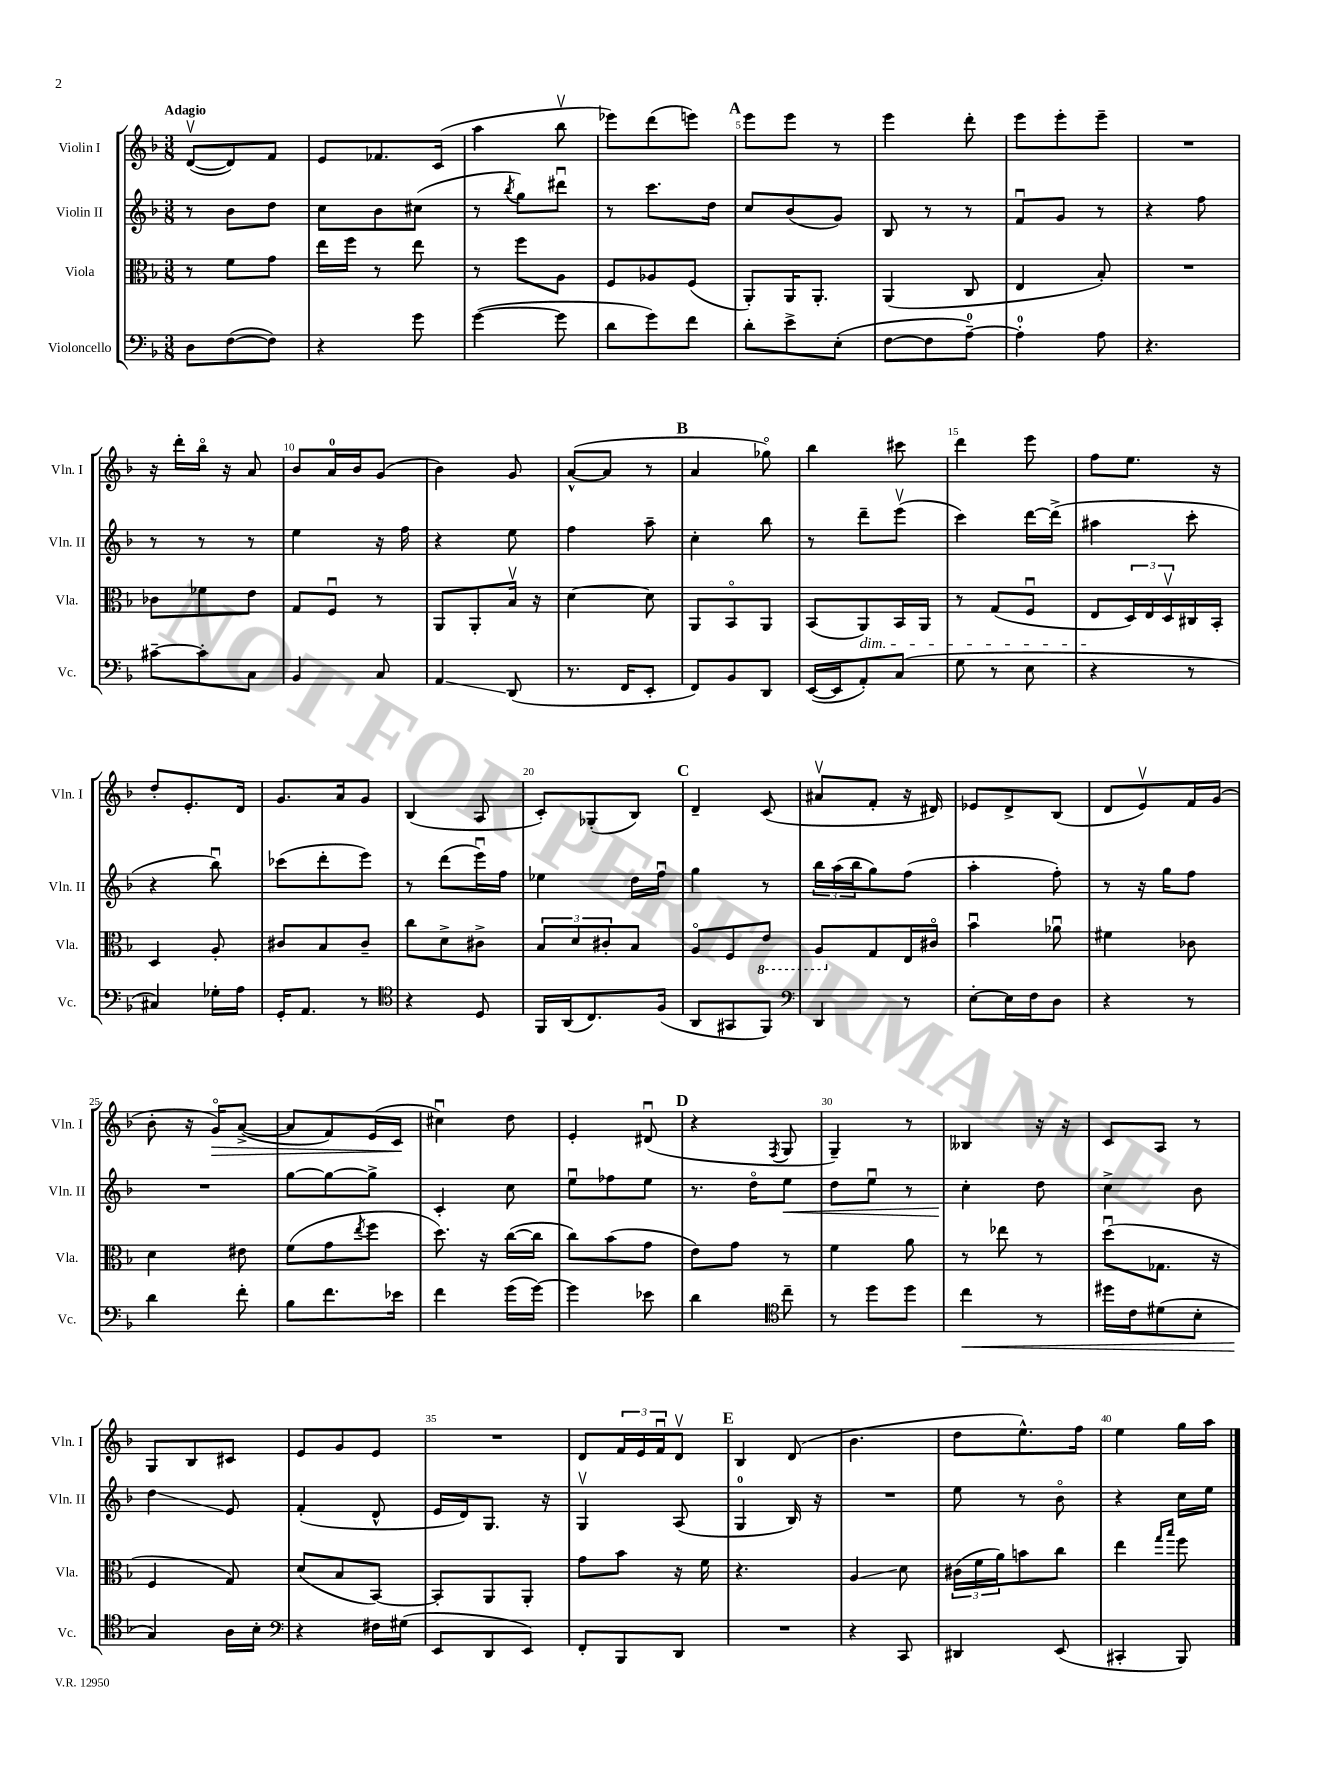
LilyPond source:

<<
\new StaffGroup <<
\new Staff = "s0" \with { instrumentName = "Violin I" shortInstrumentName = "Vln. I" } {
    \clef treble \key f \major \numericTimeSignature \time 3/8 \tempo "Adagio"
    d'8~\upbow( d'8) f'8 |
    e'8 fes'8. c'16( |
    a''4 bes''8\upbow |
    ees'''8) d'''8( e'''8) |
    \mark \markup { \bold "A" } e'''8 e'''8 r8 |
    e'''4 d'''8-. |
    e'''8 e'''8-. e'''8-- |
    R4. |
    r16 d'''16-. bes''16\flageolet r16 a'8 |
    bes'8 a'16-0 bes'16 g'8( |
    bes'4) g'8 |
    a'8~-^( a'8 r8 |
    \mark \markup { \bold "B" } a'4 ges''8\flageolet) |
    bes''4 cis'''8 |
    d'''4 e'''8 |
    f''8 e''8. r16 |
    d''8-. e'8.-. d'16 |
    g'8. a'16 g'8 |
    bes4( a8 |
    c'8-.) ges8-.( bes8) |
    \mark \markup { \bold "C" } d'4-- c'8( |
    ais'8\upbow f'8-. r16 dis'16) |
    ees'8 d'8-> bes8( |
    d'8 e'8\upbow) f'16 g'16( |
    bes'8-. r16 g'16\flageolet\>) a'8~->( |
    a'8 f'8) e'16( c'16\! |
    cis''4\downbow) d''8 |
    e'4-. dis'8\downbow( |
    \mark \markup { \bold "D" } r4 \acciaccatura { f8 } g8 |
    g4--) r8 |
    beses4 r16 r16 |
    c'8 a8 r8 |
    g8 bes8 cis'8 |
    e'8 g'8 e'8 |
    R4. |
    d'8 \tuplet 3/2 { f'16 e'16 f'16\downbow } d'8\upbow |
    \mark \markup { \bold "E" } bes4 d'8( |
    bes'4. |
    d''8 e''8.-^) f''16 |
    e''4 g''16 a''16 \bar "|." |
}
\new Staff = "s1" \with { instrumentName = "Violin II" shortInstrumentName = "Vln. II" } {
    \clef treble \key f \major \numericTimeSignature \time 3/8
    r8 bes'8 d''8 |
    c''8 bes'8 cis''8( |
    r8 \acciaccatura { bes''8 } g''8) dis'''8\downbow |
    r8 c'''8. d''16 |
    \mark \markup { \bold "A" } c''8 bes'8( g'8) |
    bes8 r8 r8 |
    f'8\downbow g'8 r8 |
    r4 f''8 |
    r8 r8 r8 |
    e''4 r16 f''16 |
    r4 e''8 |
    f''4 a''8-- |
    \mark \markup { \bold "B" } c''4-. bes''8 |
    r8 d'''8-- e'''8\upbow( |
    c'''4) d'''16~ d'''16->( |
    ais''4 c'''8-. |
    r4 bes''8\downbow) |
    ces'''8( d'''8-. e'''8) |
    r8 d'''8( e'''16\downbow) f''16 |
    ees''4 d''16 f''16\downbow |
    \mark \markup { \bold "C" } g''4 r8 |
    \tuplet 3/2 { bes''16 a''16( bes''16 } g''8) f''8( |
    a''4-. f''8-.) |
    r8 r16 g''16 f''8 |
    R4. |
    g''8~ g''8~ g''8-> |
    c'4-. c''8 |
    e''8\downbow fes''8 e''8 |
    \mark \markup { \bold "D" } r8. d''16\flageolet e''8\< |
    d''8 e''8\downbow r8 |
    c''4-.\! d''8 |
    c''4-> bes'8 |
    d''4\glissando e'8 |
    f'4-.( d'8-^ |
    e'16 d'16) g8. r16 |
    g4\upbow a8( |
    \mark \markup { \bold "E" } g4-0 bes16) r16 |
    R4. |
    e''8 r8 bes'8\flageolet |
    r4 c''16 e''16 \bar "|." |
}
\new Staff = "s2" \with { instrumentName = "Viola" shortInstrumentName = "Vla." } {
    \clef alto \key f \major \numericTimeSignature \time 3/8
    r8 f'8 g'8 |
    e''16 f''16 r8 e''8 |
    r8 f''8 a8 |
    f8 aes8 f8( |
    \mark \markup { \bold "A" } a,8-.) a,16 a,8.-. |
    a,4( c8 |
    e4 bes8-.) |
    R4. |
    ces'8 fes'8 e'8 |
    g8 f8\downbow r8 |
    a,8 a,8-. bes16\upbow r16 |
    d'4~ d'8 |
    \mark \markup { \bold "B" } a,8 bes,8\flageolet a,8 |
    bes,8( a,8\dim) bes,16 a,16 |
    r8 g8( f8\downbow |
    e8\! \tuplet 3/2 { d16) e16 d16\upbow } cis16 bes,16-. |
    d4 a8-. |
    cis'8 bes8 cis'8-- |
    c''8 d'8-> cis'8-> |
    \tuplet 3/2 { bes8 d'8 cis'8-. } bes8 |
    \mark \markup { \bold "C" } a8\flageolet f8 \ottava #-1 e8 |
    a,8 \ottava #0 g8 e16 cis'16\flageolet |
    bes'4\downbow aes'8\downbow |
    fis'4 ces'8 |
    d'4 eis'8 |
    f'8( g'8 \acciaccatura { e''8 } f''8 |
    d''8.) r16 c''16~( c''16 |
    c''8) bes'8( g'8 |
    \mark \markup { \bold "D" } e'8) g'8 r8 |
    f'4 a'8 |
    r8 ees''8 r8 |
    d''8\downbow( ges8. r16 |
    f4 g8) |
    d'8( bes8 bes,8~) |
    bes,8-. a,8 a,8-. |
    g'8 bes'8 r16 f'16 |
    \mark \markup { \bold "E" } r4. |
    a4\glissando d'8 |
    \tuplet 3/2 { cis'16( f'16 a'16) } b'8 c''8 |
    e''4 \grace { g''16 bes''16 } f''8 \bar "|." |
}
\new Staff = "s3" \with { instrumentName = "Violoncello" shortInstrumentName = "Vc." } {
    \clef bass \key f \major \numericTimeSignature \time 3/8
    d8 f8~( f8) |
    r4 g'8 |
    g'4~( g'8 |
    d'8 g'8) f'8 |
    \mark \markup { \bold "A" } d'8-. e'8-> e8-.( |
    f8~ f8 a8-0~--) |
    a4-0-. a8 |
    r4. |
    cis'8~-- cis'8-. c8 |
    bes,4 c8 |
    a,4\glissando d,8( |
    r8. f,16 e,8-. |
    \mark \markup { \bold "B" } f,8) bes,8 d,8 |
    e,16~( e,16 a,8-.) c8( |
    g8 r8 e8 |
    r4 r8 |
    cis4) ges16-. a16 |
    g,16-. a,8. r8 |
    \clef tenor r4 d8 |
    f,16 a,16( c8.) f16( |
    \mark \markup { \bold "C" } a,8 gis,8 f,8) |
    \clef bass d,4 r8 |
    e8~-. e16 f16 d8 |
    r4 r8 |
    d'4 f'8-. |
    bes8 f'8. ees'16 |
    f'4 g'16( g'16~) |
    g'4 ees'8 |
    \mark \markup { \bold "D" } d'4 \clef tenor c''8-- |
    r8 d''8 d''8 |
    c''4\< r8 |
    dis''16 c'16 dis'8( bes8-. |
    g4\!) a16 bes16-. |
    \clef bass r4 fis16 gis16( |
    e,8 d,8 e,8) |
    f,8-. bes,,8 d,8 |
    \mark \markup { \bold "E" } R4. |
    r4 c,8 |
    dis,4 e,8( |
    cis,4-. bes,,8) \bar "|." |
}
>>
>>
\layout { \context { \Score \override BarNumber.break-visibility = ##(#f #t #t) barNumberVisibility = #(every-nth-bar-number-visible 5) } }
